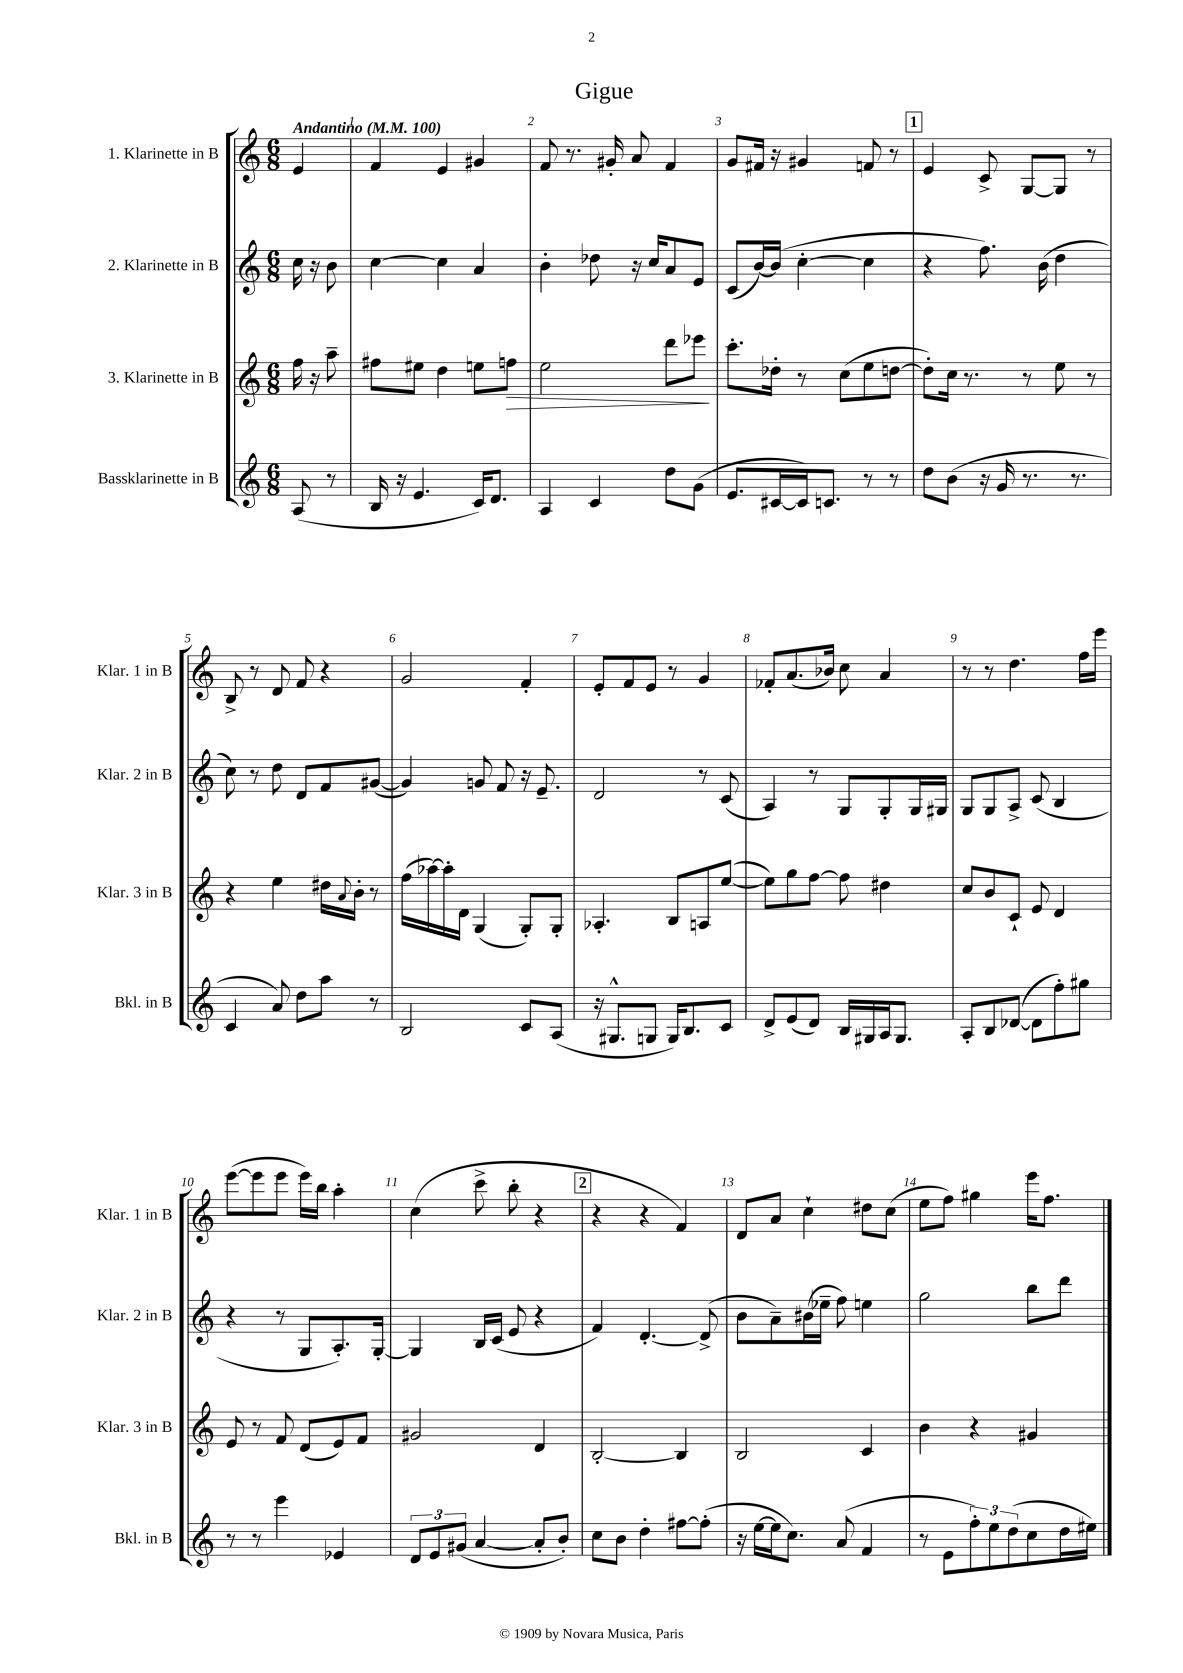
\header { title = "Gigue" }
<<
\new StaffGroup <<
\new Staff = "s0" \with { instrumentName = "1. Klarinette in B" shortInstrumentName = "Klar. 1 in B" } {
    \clef treble \key c \major \numericTimeSignature \time 6/8 \partial 4 \tempo "Andantino" 4 = 100
    e'4 |
    f'4 e'4 gis'4 |
    f'8 r8. gis'16-. a'8 f'4 |
    g'8 fis'16 r16 gis'4 f'8 r8 |
    \mark \markup { \box "1" } e'4 c'8-> g8~ g8 r8 |
    b8-> r8 d'8 f'8 r4 |
    g'2 f'4-. |
    e'8-. f'8 e'8 r8 g'4 |
    fes'8-. a'8.( bes'16) c''8 a'4 |
    r8 r8 d''4. f''16 e'''16 |
    e'''8~( e'''8 e'''8 e'''16) b''16 a''4-. |
    c''4( c'''8-> b''8-. r4 |
    \mark \markup { \box "2" } r4 r4 f'4) |
    d'8 a'8 c''4-! dis''8 c''8( |
    e''8 f''8) gis''4 e'''16 f''8. \bar "|." |
}
\new Staff = "s1" \with { instrumentName = "2. Klarinette in B" shortInstrumentName = "Klar. 2 in B" } {
    \clef treble \key c \major \numericTimeSignature \time 6/8 \partial 4
    c''16 r16 b'8 |
    c''4~ c''4 a'4 |
    b'4-. des''8 r16 c''16 a'8 e'8 |
    c'8( b'16~) b'16( c''4~-. c''4 |
    \mark \markup { \box "1" } r4 f''8.) b'16( d''4 |
    c''8) r8 d''8 d'8 f'8 gis'8~( |
    gis'4) g'8 f'8 r16 e'8.-- |
    d'2 r8 c'8( |
    a4) r8 g8 g8-. g16 gis16 |
    g8 g8 a8-> c'8( b4 |
    r4 r8 g8 a8.-.) g16~-. |
    g4 b16 c'16( e'8 r4 |
    \mark \markup { \box "2" } f'4) d'4.~-. d'8->( |
    b'8 a'8--) bis'16( ees''16-- f''8) e''4 |
    g''2 b''8 d'''8 \bar "|." |
}
\new Staff = "s2" \with { instrumentName = "3. Klarinette in B" shortInstrumentName = "Klar. 3 in B" } {
    \clef treble \key c \major \numericTimeSignature \time 6/8 \partial 4
    f''16 r16 a''8-- |
    fis''8 eis''8 d''4 e''8 f''8\> |
    e''2 d'''8 ees'''8\! |
    c'''8.-. des''16-. r8 c''8( e''8 d''8~ |
    \mark \markup { \box "1" } d''8-.) c''16 r8. r8 e''8 r8 |
    r4 e''4 dis''16 \appoggiatura { a'8 } b'16-. r8 |
    f''16( aes''16~) aes''16-. d'16 g4( g8-.) g8-. |
    aes4.-. b8 a8 e''8~( |
    e''8) g''8 f''8~ f''8 dis''4 |
    c''8 b'8 c'8-! e'8 d'4 |
    e'8 r8 f'8 d'8( e'8) f'8 |
    gis'2 d'4 |
    \mark \markup { \box "2" } b2~-. b4 |
    b2 c'4 |
    b'4 r4 gis'4 \bar "|." |
}
\new Staff = "s3" \with { instrumentName = "Bassklarinette in B" shortInstrumentName = "Bkl. in B" } {
    \clef treble \key c \major \numericTimeSignature \time 6/8 \partial 4
    a8( r8 |
    b16 r16 e'4. c'16) d'8. |
    a4 c'4 d''8 g'8( |
    e'8. cis'16~ cis'16) c'8. r8 r8 |
    \mark \markup { \box "1" } d''8 b'8( r16 g'16 r8. r8. |
    c'4 a'8) d''8 a''8 r8 |
    b2 c'8 a8( |
    r16 gis8.-^ g8 g16) b8. c'8 |
    d'8-> e'8( d'8) b16 gis16 a16 gis8. |
    a8-. b8 des'8~( des'8 f''8-.) gis''8 |
    r8 r8 e'''4 ees'4 |
    \tuplet 3/2 { d'8 e'8 gis'8( } a'4~ a'8-. b'8-.) |
    \mark \markup { \box "2" } c''8 b'8 d''4-. fis''8~ fis''8-.( |
    r16 e''16~ e''16 c''8.) a'8( f'4 |
    r8 e'8 \tuplet 3/2 { f''8-.) e''8 d''8( } c''8 d''16 eis''16) \bar "|." |
}
>>
>>
\layout { \context { \Score \override BarNumber.break-visibility = ##(#f #t #t) barNumberVisibility = #all-bar-numbers-visible } }
